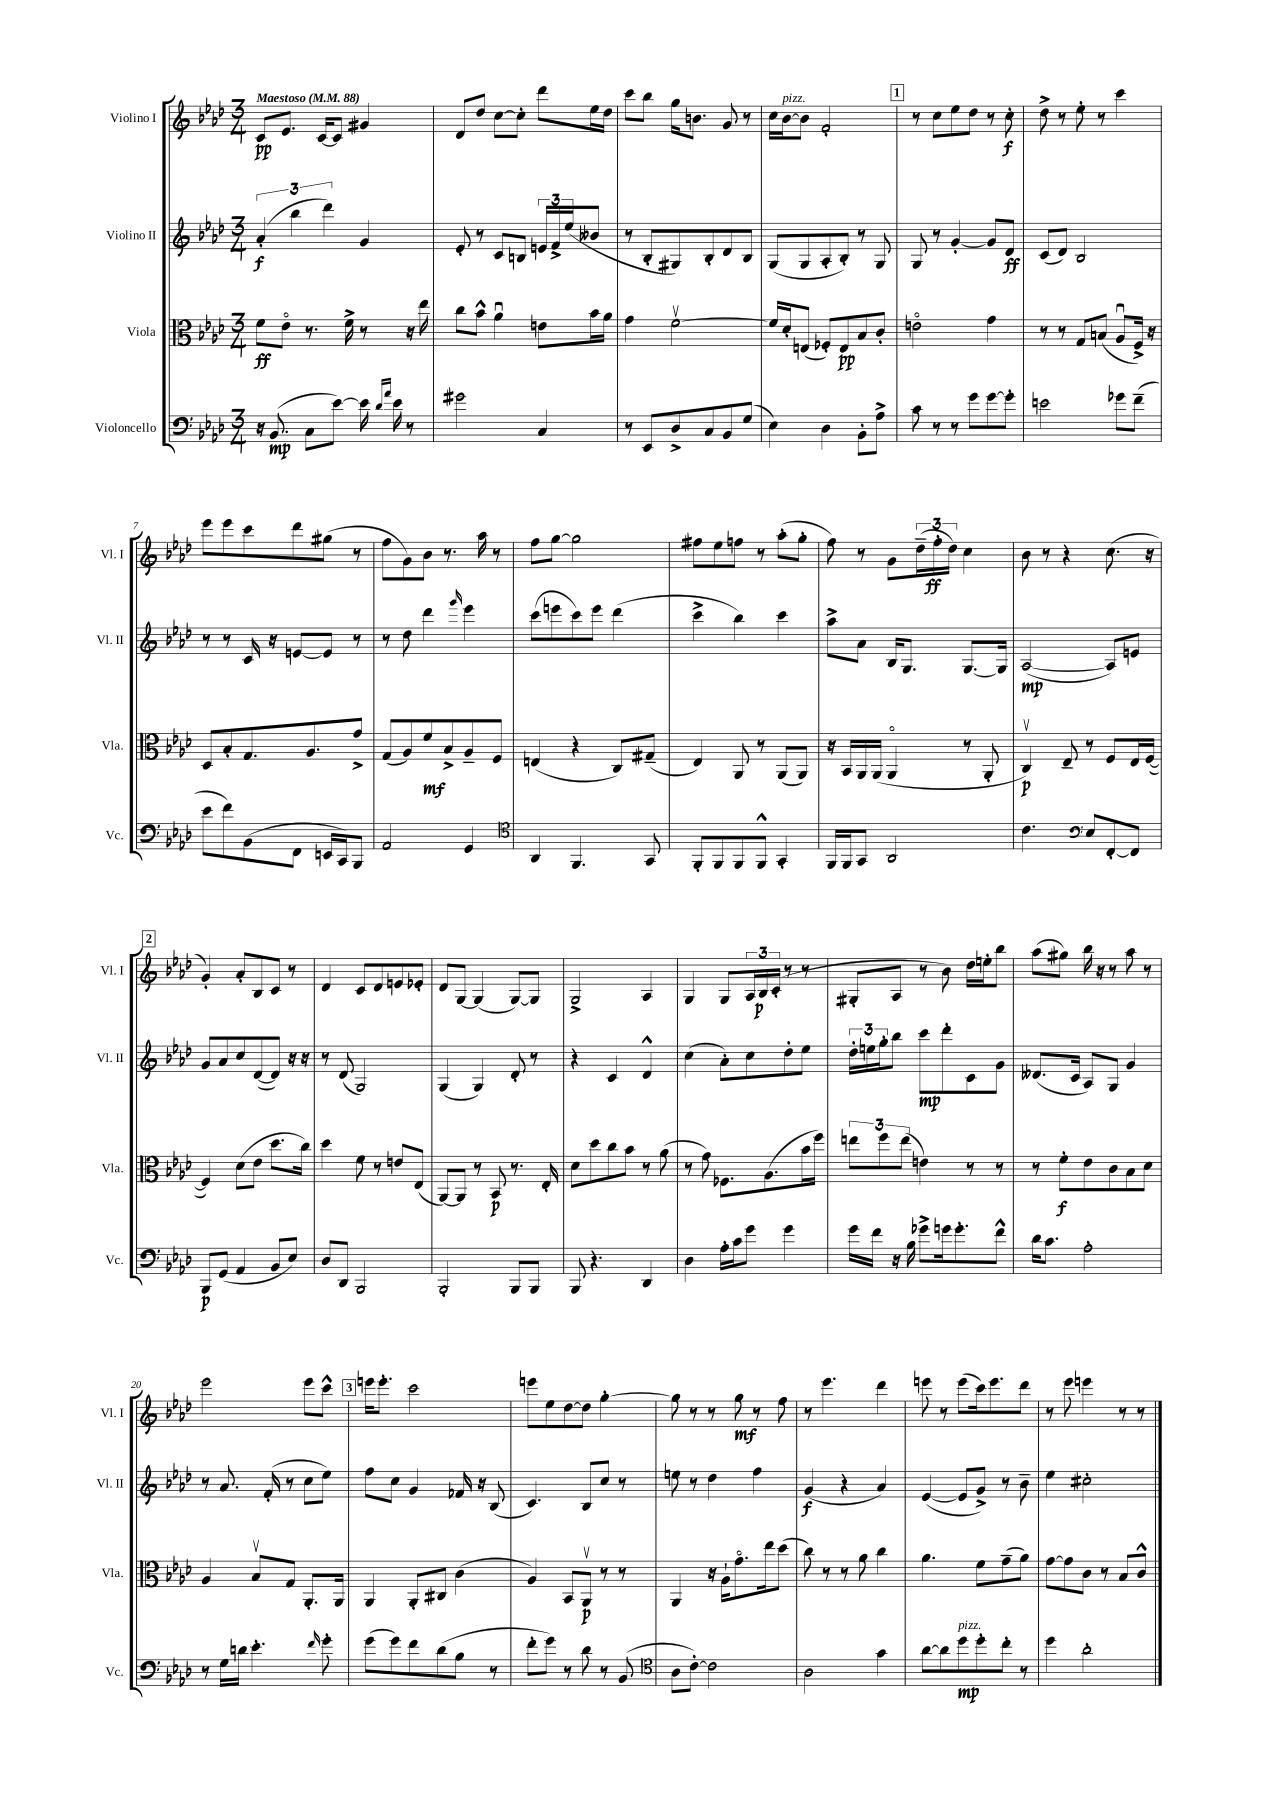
<<
\new StaffGroup <<
\new Staff = "s0" \with { instrumentName = "Violino I" shortInstrumentName = "Vl. I" } {
    \clef treble \key aes \major \numericTimeSignature \time 3/4 \tempo "Maestoso" 4 = 88
    c'8\pp ees'8. c'16~ c'8 gis'4 |
    des'8 des''8 c''8~ c''8-. des'''8 ees''16 des''16 |
    c'''8 bes''8 g''16 b'8. g'8 r8 |
    c''16 bes'16~^\markup { \italic "pizz." } bes'8 f'2-. |
    \mark \markup { \box "1" } r8 c''8 ees''8 des''8 r8 c''8-.\f |
    des''8-> r8 ees''8-. r8 c'''4 |
    ees'''8 ees'''8 c'''8 des'''8 gis''8( r8 |
    f''8 g'8) bes'8 r8. aes''16 r8 |
    f''8 g''8~ g''2 |
    fis''8 ees''8 f''8 r8 aes''8-.( g''8-. |
    f''8) r8 g'8 \tuplet 3/2 { des''16--( f''16-.\ff des''16) } c''4 |
    bes'8 r8 r4 c''8.( r16 |
    \mark \markup { \box "2" } g'4-.) aes'8-. bes8 c'8 r8 |
    des'4 c'8 des'8 e'8 ees'8-. |
    des'8 g8~ g4( g8~) g8 |
    g2-> aes4 |
    g4 g8 \tuplet 3/2 { aes16 bes16\p c'16-.( } r8 r8 |
    gis8-. aes8 r8 bes'8) des''16 e''16-. bes''8 |
    aes''8( gis''8) bes''16 r16 r8 aes''8 r8 |
    ees'''2 ees'''8 c'''8-^ |
    \mark \markup { \box "3" } e'''16 e'''8.-. c'''2 |
    e'''8 ees''8 des''8~ des''8 g''4~-. |
    g''8 r8 r8 g''8\mf r8 f''8 |
    r8 ees'''4. des'''4 |
    e'''8 r8 e'''8( c'''16) e'''8. des'''8 |
    r8 ees'''8 e'''4 r8 r8 \bar "|." |
}
\new Staff = "s1" \with { instrumentName = "Violino II" shortInstrumentName = "Vl. II" } {
    \clef treble \key aes \major \numericTimeSignature \time 3/4
    \tuplet 3/2 { aes'4-.\f( bes''4 des'''4) } g'4 |
    ees'8-. r8 c'8 b8 \tuplet 3/2 { e'16 f'16-> ees''16( } beses'8 |
    r8 bes8-. gis8) bes8-. des'8 bes8 |
    g8( g8 aes8-. bes8-.) r8 g8 |
    \mark \markup { \box "1" } g8 r8 g'4~-. g'8 des'8\ff |
    c'8( des'8) bes2 |
    r8 r8 c'16 r16 e'8~ e'8 r8 |
    r8 des''8 des'''4 \grace { g'''16 } ees'''4 |
    c'''8( e'''8 c'''8) e'''8 des'''4( |
    c'''4-> bes''4) c'''4 |
    aes''8-> aes'8 bes16 g8. g8.~ g16 |
    aes2~\mp( aes8) e'8 |
    \mark \markup { \box "2" } g'8 aes'8 c''8 des'8~( des'8) r16 r16 |
    r8 des'8( g2) |
    g4( g4) des'8-. r8 |
    r4 c'4 des'4-^ |
    c''4( aes'8-.) c''8 des''8-. ees''8 |
    \tuplet 3/2 { des''16-. e''16 g''16-. } bes''8 c'''8\mp des'''8-. c'8 g'8 |
    deses'8.( c'16 aes8) g8 g'4 |
    r8 aes'8. f'16-.( r8 c''8 ees''8) |
    \mark \markup { \box "3" } f''8 c''8 g'4 fes'16 r16 bes8( |
    c'4.) bes8 c''8 r8 |
    e''8 r8 des''4 f''4 |
    g'4\f( r4 aes'4) |
    ees'4~( ees'8 g'8->) r8 bes'8-- |
    ees''4 cis''2-. \bar "|." |
}
\new Staff = "s2" \with { instrumentName = "Viola" shortInstrumentName = "Vla." } {
    \clef alto \key aes \major \numericTimeSignature \time 3/4
    f'8\ff ees'8\flageolet r8. f'16-> r8 r16 ees''16 |
    c''8 bes'8-^ aes'4\downbow e'8 bes'16 aes'16 |
    g'4 f'2~\upbow |
    f'16 des'16-. e8( fes8-.) e8\pp bes8 c'8-. |
    \mark \markup { \box "1" } e'2\flageolet g'4 |
    r8 r8 g8 b8( aes8\downbow f16->) r16 |
    des8 bes8-. g8. aes8. g'8-> |
    g8( aes8) f'8\mf bes8-> aes8-- f8 |
    e4( r4 c8) gis8--( |
    ees4) aes,8 r8 aes,8( aes,8) |
    r16 bes,16 aes,16 aes,16( aes,4\flageolet r8 aes,8-. |
    c4\upbow\p) ees8-- r8 f8 ees16 f16~( |
    \mark \markup { \box "2" } f4) des'8( ees'8 des''8. c''16) |
    des''4 f'8 r8 e'8 ees8( |
    aes,8~) aes,8 r8 bes,8\p r8. ees16-. |
    des'8 des''8 c''8 bes'8 r8 aes'8( |
    r8 g'8) fes8. aes8.( bes'16 f''16) |
    \tuplet 3/2 { e''8 f''8 e''8( } e'4) r8 r8 |
    r8 f'8-.\f ees'8 c'8 bes8 des'8 |
    aes4 bes8\upbow g8 aes,8.-. aes,16 |
    \mark \markup { \box "3" } aes,4 aes,8-. cis8 c'4( |
    aes4) bes,8 aes,8\upbow\p r8 r8 |
    aes,4 r16 aes16-! g'8.\flageolet ees''16 des''8( |
    c''8) r8 r8 aes'8 c''4 |
    aes'4. f'8 g'8--( aes'8) |
    g'8~ g'8 c'8 r8 bes8 c'8-^ \bar "|." |
}
\new Staff = "s3" \with { instrumentName = "Violoncello" shortInstrumentName = "Vc." } {
    \clef bass \key aes \major \numericTimeSignature \time 3/4
    r16 bes,8.\mp( c8 ees'8~) ees'16 \grace { des'16 aes'16 } ees'16 r8 |
    gis'2 c4 |
    r8 ees,8 des8-> c8 bes,8 g8( |
    ees4) des4 bes,8-. aes8-> |
    \mark \markup { \box "1" } c'8 r8 r8 g'8 g'8~ g'8-. |
    e'2 ges'8 f'8--( |
    ees'8 f'8) bes,8( f,8 e,16 c,16) bes,,8 |
    aes,2 g,4 |
    \clef tenor aes,4 f,4. g,8 |
    f,8-. f,8 f,8 f,8-^ g,4-. |
    f,16 f,16 g,8 aes,2 |
    c'4. \clef bass ees8 f,8~-. f,8 |
    \mark \markup { \box "2" } bes,,8\p g,8( aes,4 bes,8 ees8) |
    des8 des,8 bes,,2 |
    bes,,2-. bes,,8 bes,,8 |
    bes,,8 r4. des,4 |
    des4 aes16-. c'16 g'8 g'4 |
    g'16 f'16 r16 bes16 ges'8-> g'16 g'8.-. f'8-^ |
    des'16 c'8. aes2-. |
    r8 g16 d'16 ees'4.-. \grace { f'16 } g'8-. |
    \mark \markup { \box "3" } g'8( g'8) f'8 des'8( bes8 r8 |
    f'8-. g'8) r8 des'8 r8 bes,8( |
    \clef tenor aes8 c'8~-.) c'2 |
    aes2 g'4 |
    aes'8~ aes'8 des''8\mp^\markup { \italic "pizz." } des''8-. c''8-. r8 |
    des''4 aes'2-. \bar "|." |
}
>>
>>
